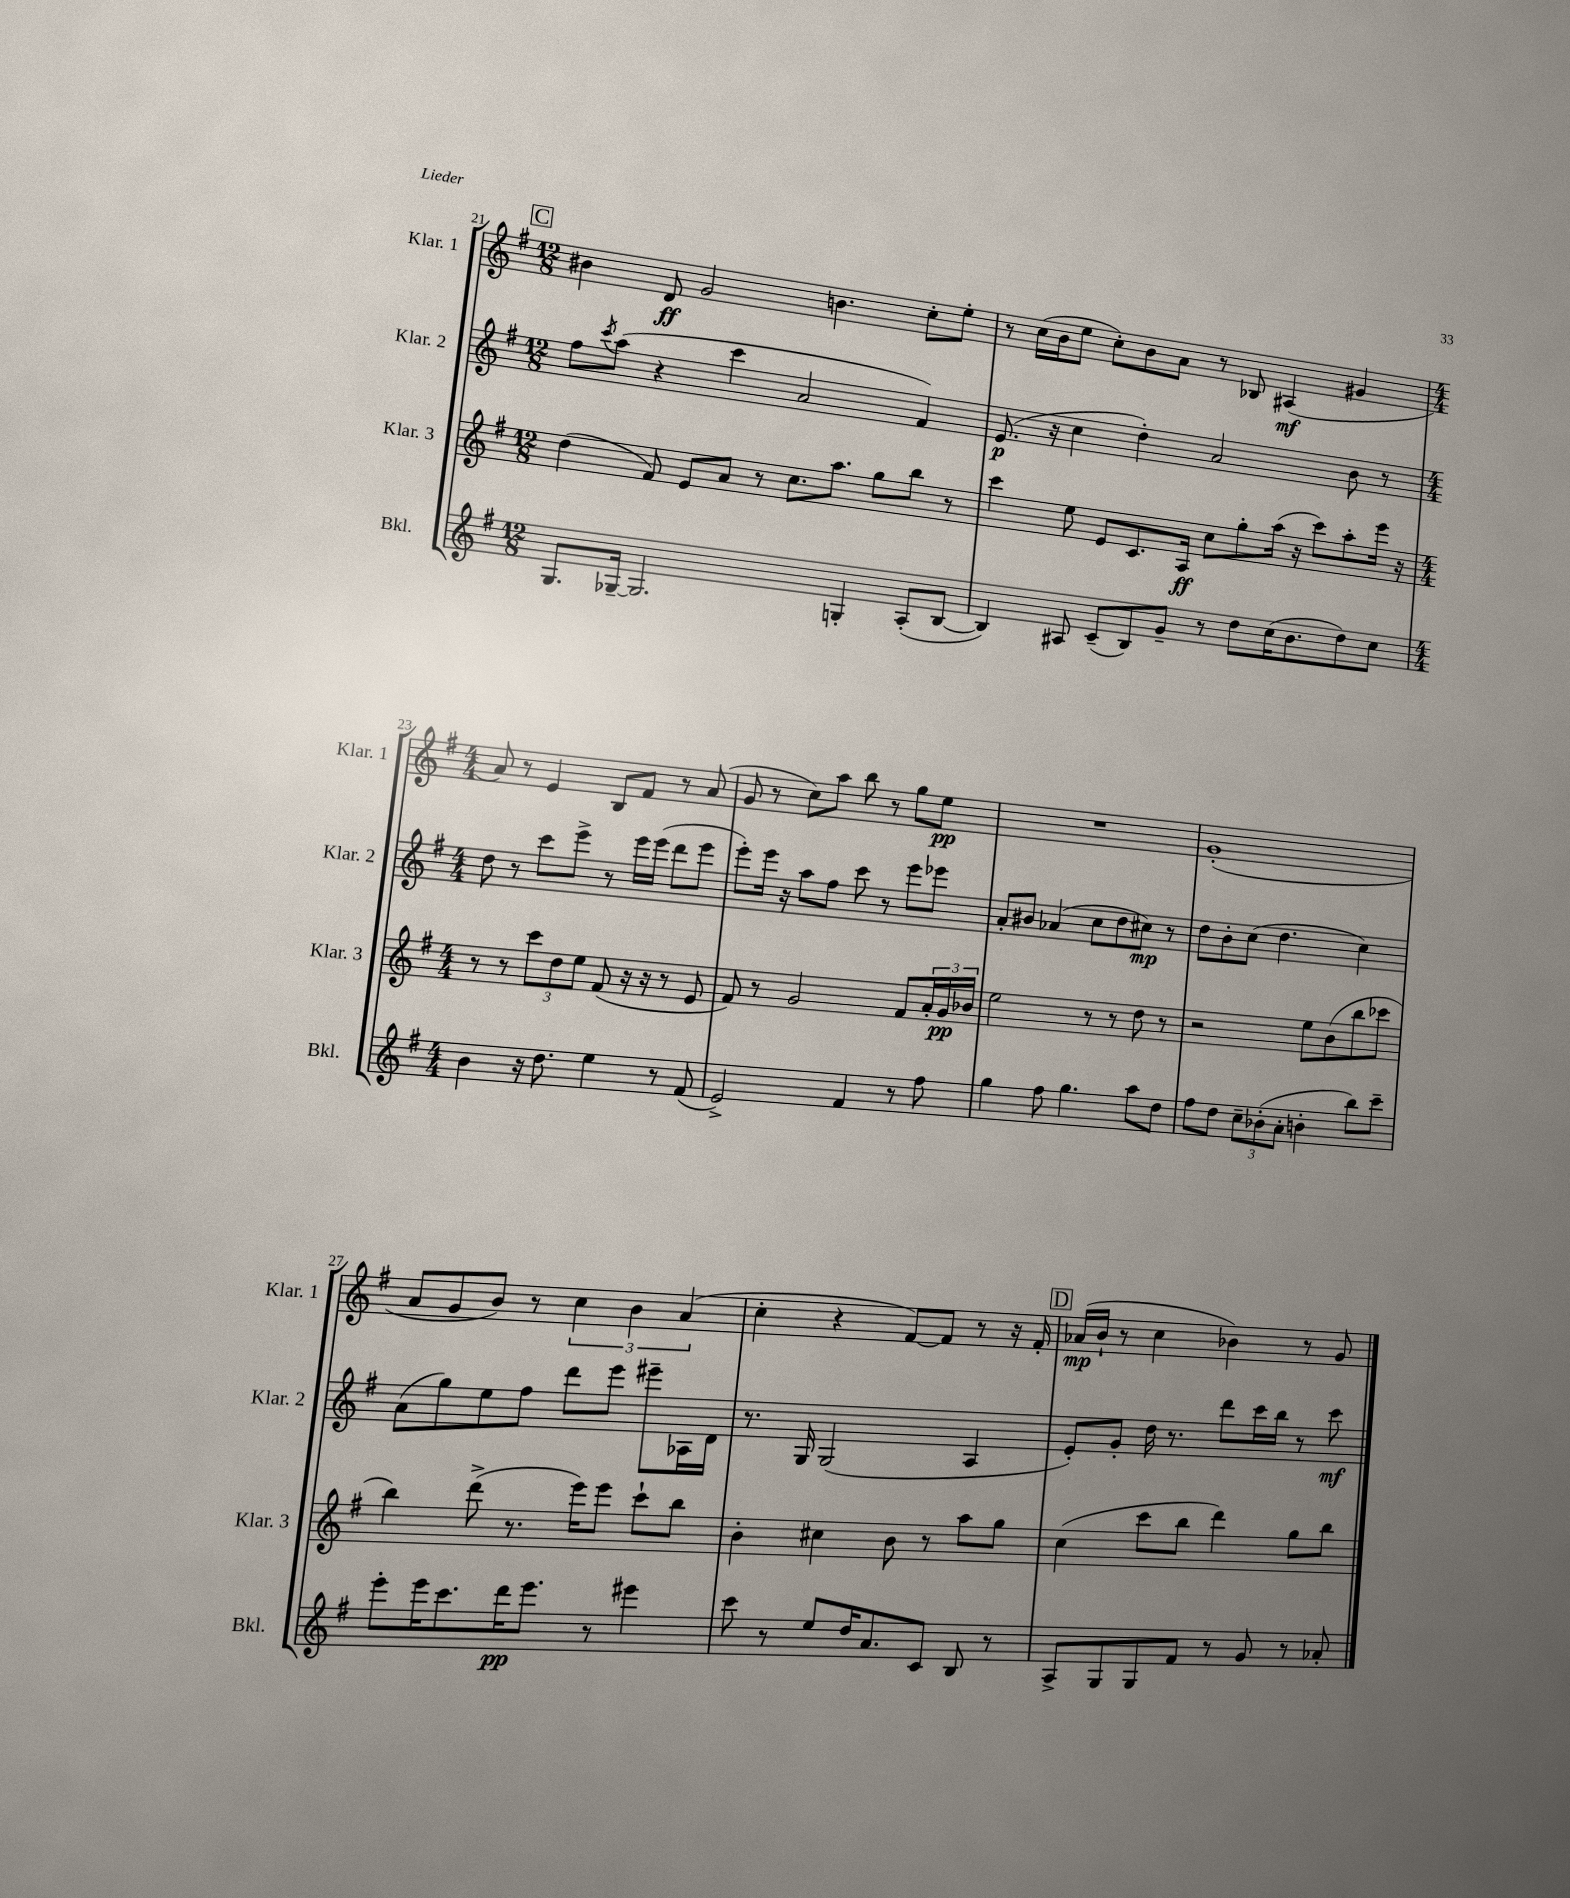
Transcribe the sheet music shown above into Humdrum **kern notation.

**kern	**dynam	**kern	**dynam	**kern	**dynam	**kern	**dynam
*part4	*part4	*part3	*part3	*part2	*part2	*part1	*part1
*staff4	*staff4	*staff3	*staff3	*staff2	*staff2	*staff1	*staff1
*I"Bkl.	*	*I"Klar. 3	*	*I"Klar. 2	*	*I"Klar. 1	*
*I'Bkl.	*	*I'Klar. 3	*	*I'Klar. 2	*	*I'Klar. 1	*
*clefG2	*	*clefG2	*	*clefG2	*	*clefG2	*
*k[f#]	*	*k[f#]	*	*k[f#]	*	*k[f#]	*
*M12/8	*	*M12/8	*	*M12/8	*	*M12/8	*
!!LO:REH:place=s1:t=C
=21	=21	=21	=21	=21	=21	=21	=21
8.G/L	.	(4dd\	.	8ff#\L	.	4b#X\	.
.	.	.	.	8qccc/	.	.	.
.	.	.	.	(8aa\J	.	.	.
[16G-X~/Jk	.	.	.	.	.	.	.
2.G-/]	.	8f#/)	.	4r	.	8d/	ff
.	.	8e/L	.	.	.	2g/	.
.	.	8a/J	.	4ccc\	.	.	.
.	.	8r	.	.	.	.	.
.	.	8.cc\L	.	2a/	.	.	.
.	.	.	.	.	.	4.bn\	.
.	.	8.aa\J	.	.	.	.	.
4Gn'/	.	.	.	.	.	.	.
.	.	8gg\L	.	.	.	.	.
(8A'/L	.	8bb\J	.	4f#/)	.	8cc'\L	.
[8B/J	.	8r	.	.	.	8ee'\J	.
=22	=22	=22	=22	=22	=22	=22	=22
4B/])	.	4ccc\	.	(8.e/	p	8r	.
.	.	.	.	.	.	(16cc\LL	.
.	.	.	.	16r	.	16b\J	.
8A#X/	.	8ee\	.	4cc\	.	8ee\J	.
(8c~/L	.	8e/L	.	.	.	8cc'\L)	.
8B/)	.	8.c/	.	4dd'\)	.	8b\	.
8g~/J	.	.	.	.	.	8a\J	.
.	.	16A/Jk	ff	.	.	.	.
8r	.	8cc\L	.	2a/	.	8r	.
8dd\L	.	8gg'\	.	.	.	8B-X/	.
(16cc\K	.	(16aa\Jk	.	.	.	(4A#X/	mf
8.b\	.	16r	.	.	.	.	.
.	.	8ccc\L)	.	.	.	.	.
8dd\)	.	8aa'\	.	8b\	.	4g#X/	.
8cc\J	.	16eee\Jk	.	8r	.	.	.
.	.	16r	.	.	.	.	.
!!LO:LB:g=z
=23	=23	=23	=23	=23	=23	=23	=23
*M4/4	*	*M4/4	*	*M4/4	*	*M4/4	*
4b\	.	8r	.	8dd\	.	8a/)	.
.	.	8r	.	8r	.	8r	.
16r	.	12ccc\L	.	8ccc\L	.	4e/	.
8.dd\	.	.	.	.	.	.	.
.	.	12dd\	.	.	.	.	.
.	.	.	.	8eee^\J	.	.	.
.	.	12ee\J	.	.	.	.	.
4ee\	.	(8f#/	.	8r	.	8B/L	.
.	.	16r	.	16eee\LL	.	8f#/J	.
.	.	16r	.	(16eee\JJ	.	.	.
8r	.	8r	.	8ddd\L	.	8r	.
(8f#/	.	8e/	.	8eee\J	.	(8a/	.
=24	=24	=24	=24	=24	=24	=24	=24
2e^/)	.	8f#/)	.	8eee'\L)	.	8g/	.
.	.	8r	.	16eee\Jk	.	8r	.
.	.	.	.	16r	.	.	.
.	.	2g/	.	8aa\L	.	8cc\L)	.
.	.	.	.	8ff#\J	.	8aa\J	.
4f#/	.	.	.	8ccc\	.	8bb\	.
.	.	.	.	8r	.	8r	.
8r	.	8f#/L	.	8eee\L	.	8gg\L	.
8ff#\	.	24a'/L	.	8eee-X\J	.	8ee\J	pp
.	.	24g/	pp	.	.	.	.
.	.	24b-X/JJ	.	.	.	.	.
=25	=25	=25	=25	=25	=25	=25	=25
4gg\	.	2ee\	.	8a'/L	.	1r	.
.	.	.	.	8b#X/J	.	.	.
8ff#\	.	.	.	(4a-X/	.	.	.
4.gg\	.	.	.	.	.	.	.
.	.	8r	.	8cc\L	.	.	.
.	.	8r	.	8dd\	.	.	.
8aa\L	.	8dd\	.	8cc#X\J)	mp	.	.
8dd\J	.	8r	.	8r	.	.	.
=26	=26	=26	=26	=26	=26	=26	=26
8ff#\L	.	2r	.	8dd\L	.	(1g'	.
8dd\J	.	.	.	8b'\	.	.	.
12cc~\L	.	.	.	(8cc\J	.	.	.
(12b-X'\	.	.	.	.	.	.	.
.	.	.	.	4.dd\	.	.	.
12a'\J	.	.	.	.	.	.	.
4bn'\	.	8ee\L	.	.	.	.	.
.	.	(8b\	.	.	.	.	.
8bb\L)	.	8bb\	.	4cc\)	.	.	.
8ccc~\J	.	8ccc-X\J	.	.	.	.	.
!!LO:LB:g=z
=27	=27	=27	=27	=27	=27	=27	=27
8eee'\L	.	4bb\)	.	(8a\L	.	8a/L	.
16eee\K	.	.	.	8gg\)	.	8g/	.
8.ccc\	.	.	.	.	.	.	.
.	.	(8ddd^\	.	8ee\	.	8b/J)	.
16ddd\K	pp	8.r	.	8ff#\J	.	8r	.
8.eee\J	.	.	.	.	.	.	.
.	.	.	.	8ddd\L	.	6cc\	.
.	.	16eee\KL)	.	.	.	.	.
8r	.	8eee\J	.	8eee\J	.	.	.
.	.	.	.	.	.	6b\	.
4eee#X\	.	8ccc`\L	.	8eee#X~\L	.	.	.
.	.	.	.	.	.	(6a/	.
.	.	8bb\J	.	16A-X\L	.	.	.
.	.	.	.	16d\JJ	.	.	.
=28	=28	=28	=28	=28	=28	=28	=28
8ccc\	.	4b'\	.	8.r	.	4cc'\	.
8r	.	.	.	.	.	.	.
.	.	.	.	16G/	.	.	.
8ee/L	.	4cc#X\	.	(2G/	.	4r	.
16dd/K	.	.	.	.	.	.	.
8.a/	.	.	.	.	.	.	.
.	.	8b\	.	.	.	[8f#/L)	.
8c/J	.	8r	.	.	.	8f#/J]	.
8B/	.	8aa\L	.	4A/	.	8r	.
8r	.	8gg\J	.	.	.	16r	.
.	.	.	.	.	.	16f#'/	.
!!LO:REH:place=s1:t=D
=29	=29	=29	=29	=29	=29	=29	=29
8A^/L	.	(4cc\	.	8e'/L)	.	(16a-X/LL	mp
.	.	.	.	.	.	16b`/JJ	.
8G/	.	.	.	8g'/J	.	8r	.
8G/	.	8ccc\L	.	16dd\	.	4cc\	.
.	.	.	.	8.r	.	.	.
8f#/J	.	8bb\J	.	.	.	.	.
8r	.	4ddd\)	.	8ddd\L	.	4b-X\)	.
8g/	.	.	.	16ccc\L	.	.	.
.	.	.	.	16bb\JJ	.	.	.
8r	.	8gg\L	.	8r	.	8r	.
8a-X'/	.	8bb\J	.	8ccc\	mf	8g/	.
==	==	==	==	==	==	==	==
*-	*-	*-	*-	*-	*-	*-	*-
